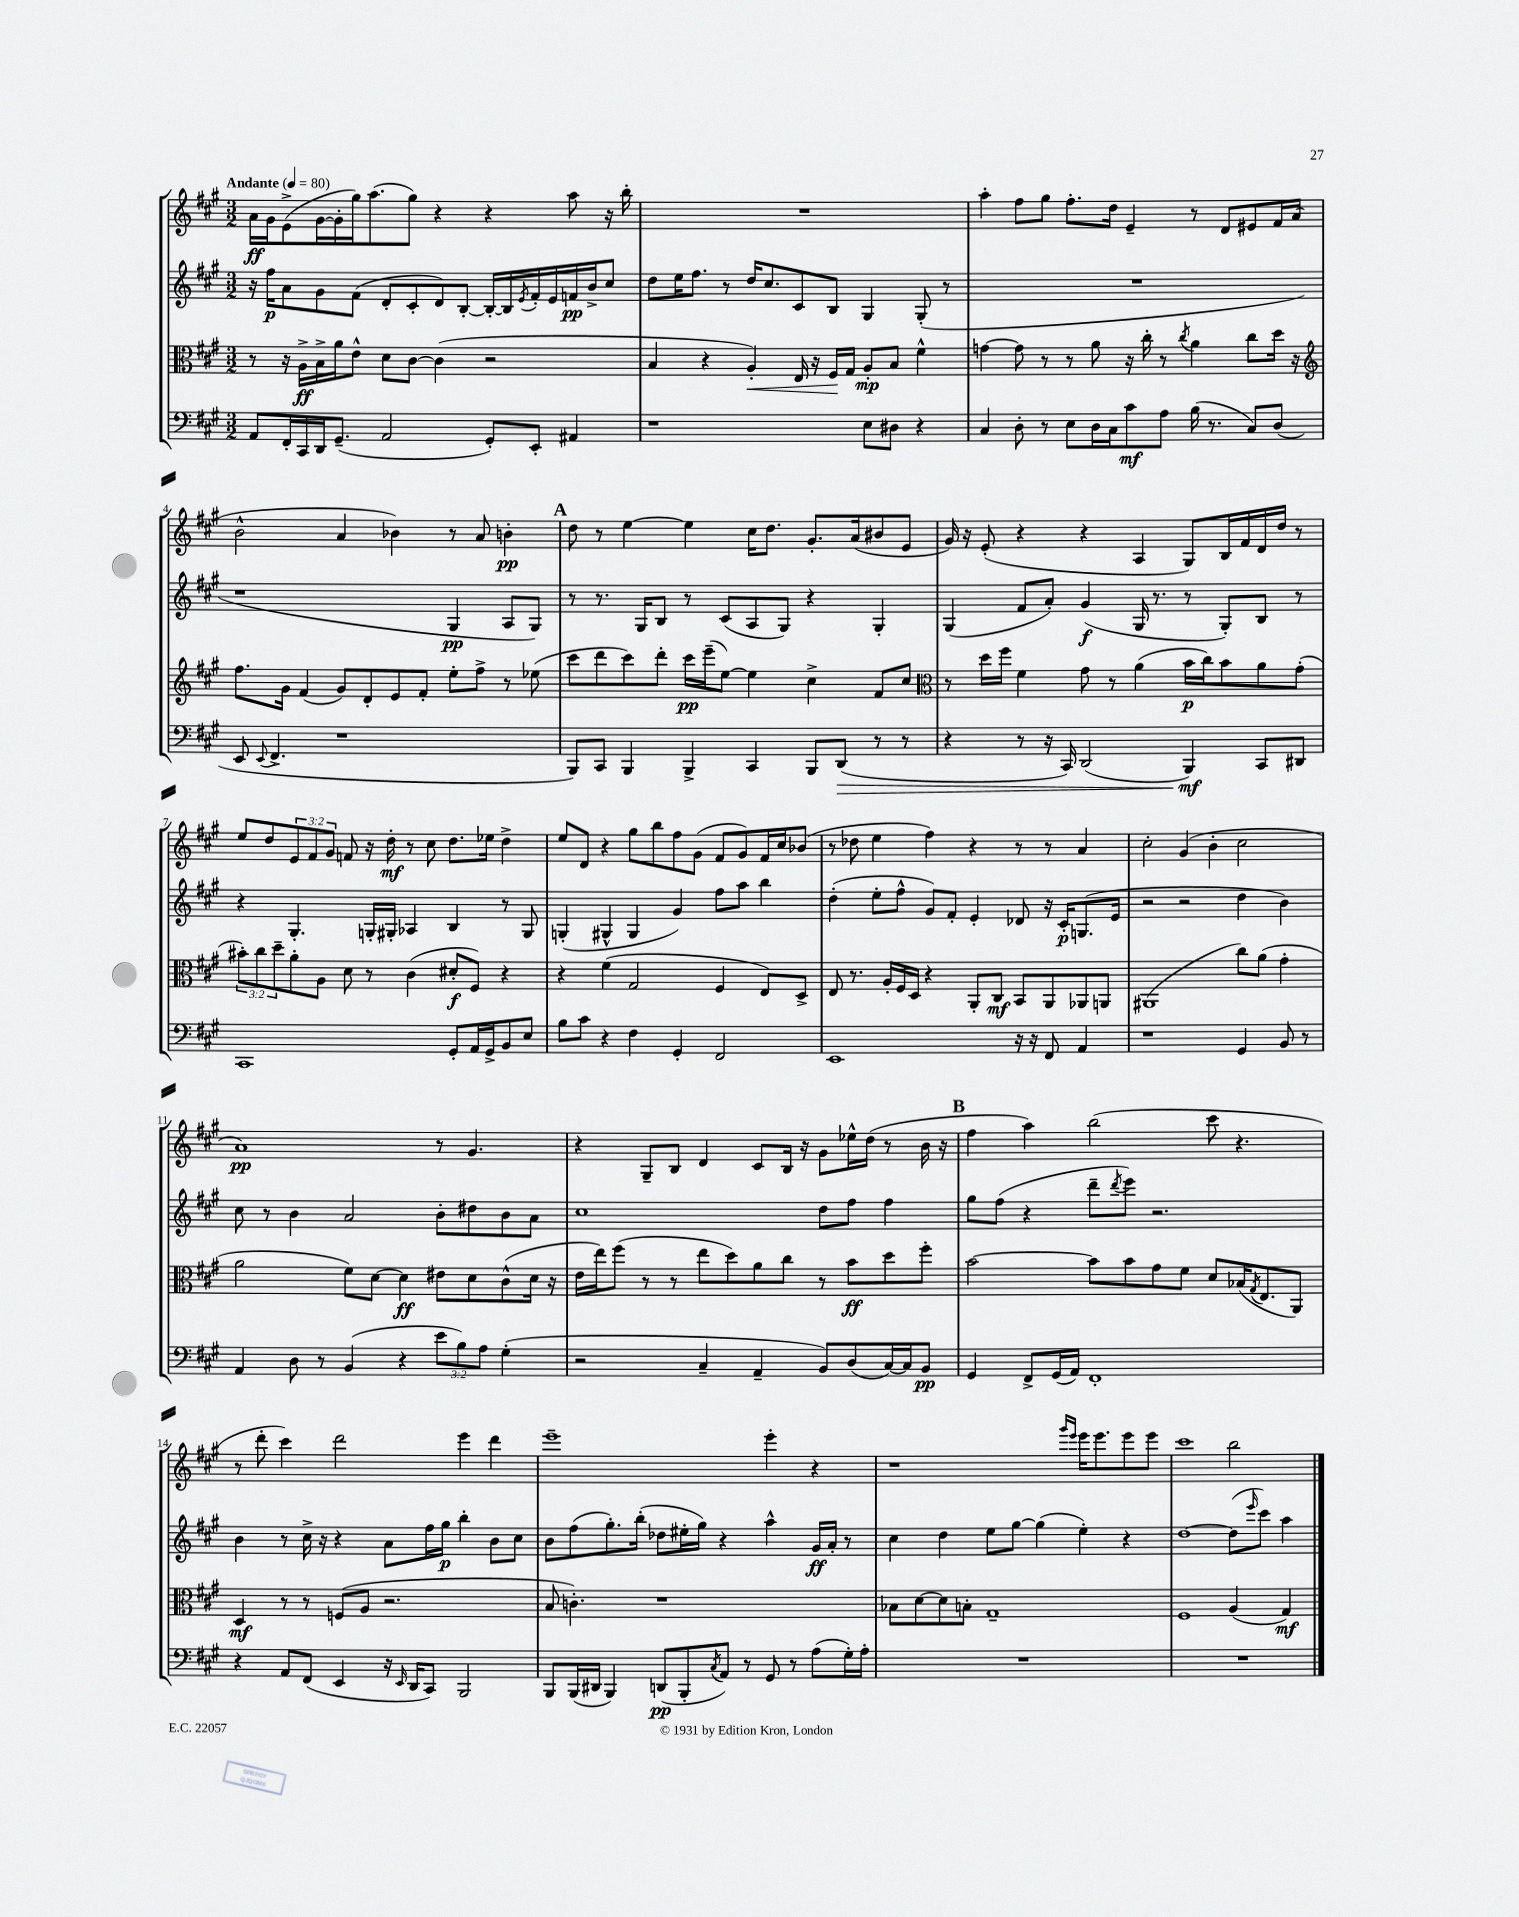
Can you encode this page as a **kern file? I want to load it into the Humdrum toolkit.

**kern	**kern	**kern	**kern
*staff4	*staff3	*staff2	*staff1
*clefF4	*clefC3	*clefG2	*clefG2
*k[f#c#g#]	*k[f#c#g#]	*k[f#c#g#]	*k[f#c#g#]
*M3/2	*M3/2	*M3/2	*M3/2
*MM80	*MM80	*MM80	*MM80
8AA/L	8r	16r	16a\LL
.	.	16ff#\LK	16g#\J
16FF#'/L	16r	8a\	(8e^\
16CC#/	16A^\LL	.	.
16DD/J	16B^\	8g#\	[16g#\L
(8.GG#~/J	16a\J	.	16g#'\]
.	8e^^\J	(8f#\J	16gg#\J)
.	.	.	(8.aa\
2AA/	8d\L	8d'/L	.
.	[8c#\J	8c#'/	8gg#\J)
.	(4c#\]	8d/)	4r
.	.	[8B'/J	.
8GG#'/L)	2r	16B'/_LL	4r
.	.	16B/]	.
.	.	8qe/	.
8EE'/J	.	16f#'/	.
.	.	16e/	.
4AA#/	.	16f/	8aa\
.	.	16b^/J	.
.	.	8cc#/J	16r
.	.	.	16bb'\
=	=	=	=
1r	4B/	8dd\L	1.r
.	.	16ee\K	.
.	.	8.ff#\J	.
.	4r	.	.
.	.	8r	.
.	4A'/)	16dd/LK	.
.	.	8.cc#/	.
.	16E/	8c#/	.
.	16r	.	.
.	16F#/LL	8B/J	.
.	16G#/JJ	.	.
8E\L	8A'/L	4G#/	.
8D#\J	8B/J	.	.
4r	4f#^^\	(8G#'/	.
.	.	8r	.
=	=	=	=
4C#/	[4g\	1.r	4aa'\
8D'\	8g\]	.	8ff#\L
8r	8r	.	8gg#\J
8E\L	8r	.	8.ff#'\L
16D\L	8a\	.	.
16C#\J	.	.	16dd\Jk
8c#\	16r	.	4e~/
.	16cc#'\	.	.
8A\J	8r	.	.
.	8qcc#/	.	.
(16B\	4a\	.	8r
8.r	.	.	.
.	.	.	8d/L
8C#/L)	8cc#\L	.	8e#/
(8D/J	16dd\Jk	.	16f#/L
.	16r	.	(16a/JJ
=	=	=	=
*	*clefG2	*	*
8EE/	8.ff#\L	1r	2b^^\
8qqEE/	.	.	.
4.FF#^/	.	.	.
.	16g#\Jk	.	.
.	(4f#/	.	.
1r	8g#/L)	.	4a/
.	8d'/	.	.
.	8e/	.	4b-\)
.	8f#'/J	.	.
.	8ee'\L	4G#/	8r
.	8ff#^\J	.	8a/
.	8r	8A/L	4b'\
.	(8ee-\	8G#/J)	.
=	=	=	=
8BBB/L)	8ccc#\L	8r	8dd\
8CC#/J	8ddd\	8.r	8r
4BBB/	8ccc#\)	.	[4ee\
.	.	16G#/LK	.
.	8ddd'\J	8B/J	.
4BBB^/	16ccc#\LL	8r	4ee\]
.	(16eee~\J	.	.
.	[8ee\J)	(8c#/L	.
4CC#/	4ee\]	8A/	16cc#\LK
.	.	.	8.dd\J
.	.	8G#/J)	.
8BBB/L	4cc#^\	4r	8.g#'/L
(8DD/J	.	.	.
.	.	.	(16a/k
8r	8f#/L	4G#'/	8b#/
8r	8cc#/J	.	8e/J
=	=	=	=
*	*clefC3	*	*
4r	8r	(4G#/	16g#/)
.	.	.	16r
.	16dd\LL	.	(8e'/
.	16ff#\JJ	.	.
8r	4f#\	8f#/L	4r
16r	.	8a'/J)	.
16CC#/)	.	.	.
(2DD/	8g#\	(4g#/	4r
.	8r	.	.
.	(4a\	16G#/	4A/
.	.	8.r	.
4BBB/)	16b\LL	8r	8G#/L)
.	16cc#\J)	.	.
.	8b\	8G#'/L)	16B/L
.	.	.	16f#/
8CC#/L	8a\	8B/J	16d/
.	.	.	16dd/JJ
8DD#/J	(8g#'\J	8r	8r
=	=	=	=
1CC#	12b#'\L)	4r	8ee/L
.	12cc#\	.	.
.	.	.	8dd/
.	12dd~\	.	.
.	8a'\	4.G#'/	12e/
.	.	.	12f#/
.	8A\J	.	.
.	.	.	12g#/J
.	8d\	.	8f/
.	8r	16G'/LL	16r
.	.	16G#'/JJ	16dd'\
.	(4c#\	4A-/	8r
.	.	.	8cc#\
8GG#'/L	8d#'/L	4B/	8.dd\L
16AA/L	8F#/J)	.	.
16GG#^/J	.	.	16ee-\Jk
8BB/	4r	8r	4dd^\
8E/J	.	8G#/	.
=	=	=	=
8B\L	4r	(4G'/	8ee/L
8c#\J	.	.	8d/J
4r	(4f#\	4G#^^/	4r
4F#\	2G#/	4G#/	8gg#\L
.	.	.	8bb\
4GG#'/	.	4g#/)	8ff#\
.	.	.	(8g#\J
2FF#/	4F#/	8ff#\L	8f#/L
.	.	8aa\J	8g#/)
.	8E/L)	4bb\	16f#/L
.	.	.	16cc#/J
.	8D^/J	.	(8b-/J
=	=	=	=
1EE	8E/	(4dd'\	8r
.	8.r	.	8dd-\
.	.	8ee'\L	4ee\
.	16A'/LL	.	.
.	16F#/	8ff#^^\J	.
.	16D/JJ	.	.
.	4r	8g#/L)	4ff#\)
.	.	8f#'/J	.
.	8AA'/L	4e'/	4r
.	8C#/J	.	.
16r	8BB/L	8d-/	8r
16r	.	.	.
8FF#/	8AA/	16r	8r
.	.	16c#'/LK	.
4AA/	8AA-/	(8.G/	4a/
.	8AA/J	.	.
.	.	16e/Jk	.
=	=	=	=
1r	(1AA#	2r	2cc#'\
.	.	2r	(4g#/
.	.	.	4b'\
4GG#/	8cc#\L)	4dd\	2cc#\
.	(8a\J	.	.
8BB/	4g#'\	4b\)	.
8r	.	.	.
=	=	=	=
4AA/	2a\	8cc#\	1a)
.	.	8r	.
8D\	.	4b\	.
8r	.	.	.
(4BB/	8f#\L)	2a/	.
.	[8d\J	.	.
4r	4d\]	.	.
12e\L	8e#\L	8b'\L	8r
12B\)	.	.	.
.	8d\	8dd#\	4.g#/
12A\J	.	.	.
(4G#'\	(8c#^^\	8b\	.
.	16d\Jk	8a\J	.
.	16r	.	.
=	=	=	=
2r	16e\LL	1cc#	4r
.	16ee\J)	.	.
.	(8ff#\J	.	.
.	8r	.	8G#~/L
.	8r	.	8B/J
4C#~/	8ee\L	.	4d/
.	8dd\)	.	.
4AA~/	8a\	.	8c#/L
.	8cc#\J	.	16B/Jk
.	.	.	16r
8BB/L)	8r	8dd\L	8g#\L
(8D/	8b\L	8ff#\J	16ee-^^\L
.	.	.	(16dd\JJ
[16C#/L)	8dd\	4ff#\	8r
16C#/]J	.	.	.
8BB/J	8ff#'\J	.	16b\
.	.	.	16r
=	=	=	=
4GG#/	[2b\	8gg#\L	4ff#\
.	.	(8ff#\J	.
8FF#^/L	.	4r	4aa\)
(16GG#/L	.	.	.
16AA/JJ)	.	.	.
1FF#'	8b\]L	8ddd~\L	(2bb\
.	.	8qddd/	.
.	8b\	8eee\J)	.
.	8g#\	2.r	.
.	8f#\J	.	.
.	8d/L	.	8ccc#\
.	(16B-/K	.	4.r
.	8qG#/	.	.
.	8.E/	.	.
.	8AA/J)	.	.
=	=	=	=
4r	4D/	4b\	8r
.	.	.	8ddd'\
8AA/L	8r	8r	4ccc#\)
(8FF#/J	8r	16cc#^\	.
.	.	16r	.
4EE/	(8F/L	4r	2ddd\
.	8A/J	.	.
16r	2.r	8a\L	.
16qqEE/	.	.	.
16DD/LK	.	.	.
8CC#/J)	.	16ff#\L	.
.	.	16gg#\JJ	.
2BBB/	.	4bb'\	4eee\
.	.	8b\L	4ddd\
.	.	8cc#\J	.
=	=	=	=
8BBB/L	8B/	8b\L	1eee~
(16BBB/L	4.c'\)	(8ff#\	.
16DD#/JJ	.	.	.
4BBB/)	.	8.gg#'\)	.
.	.	(16bb'\Jk	.
(8DD/L	1r	8dd-\L	.
8BBB'/	.	16ee#'\L	.
.	.	16gg#\JJ)	.
8qC#/	.	.	.
8AA/J)	.	4r	.
8r	.	.	.
8GG#/	.	4aa^^\	4eee'\
8r	.	.	.
(8A\L	.	16g#/LL	4r
.	.	16a'/JJ	.
16G#'\L)	.	8r	.
16A'\JJ	.	.	.
=	=	=	=
1.r	8B-\L	4cc#\	1r
.	[8d\	.	.
.	8d\]	4dd\	.
.	8B'\J	.	.
.	1G#~	8ee\L	.
.	.	[8gg#\J	.
.	.	(4gg#\]	.
.	.	.	16qqggg#/LL
.	.	.	16qqeee/JJ
.	.	4ee'\)	16eee\LK
.	.	.	8.eee\
.	.	4r	8eee\
.	.	.	8eee\J
=	=	=	=
1.r	1F#	[1dd	1ccc#
.	(4A/	(8dd\]L	2bb\
.	.	16qqeee/	.
.	.	8ccc#\J)	.
.	4G#/)	4aa\	.
==	==	==	==
*-	*-	*-	*-
